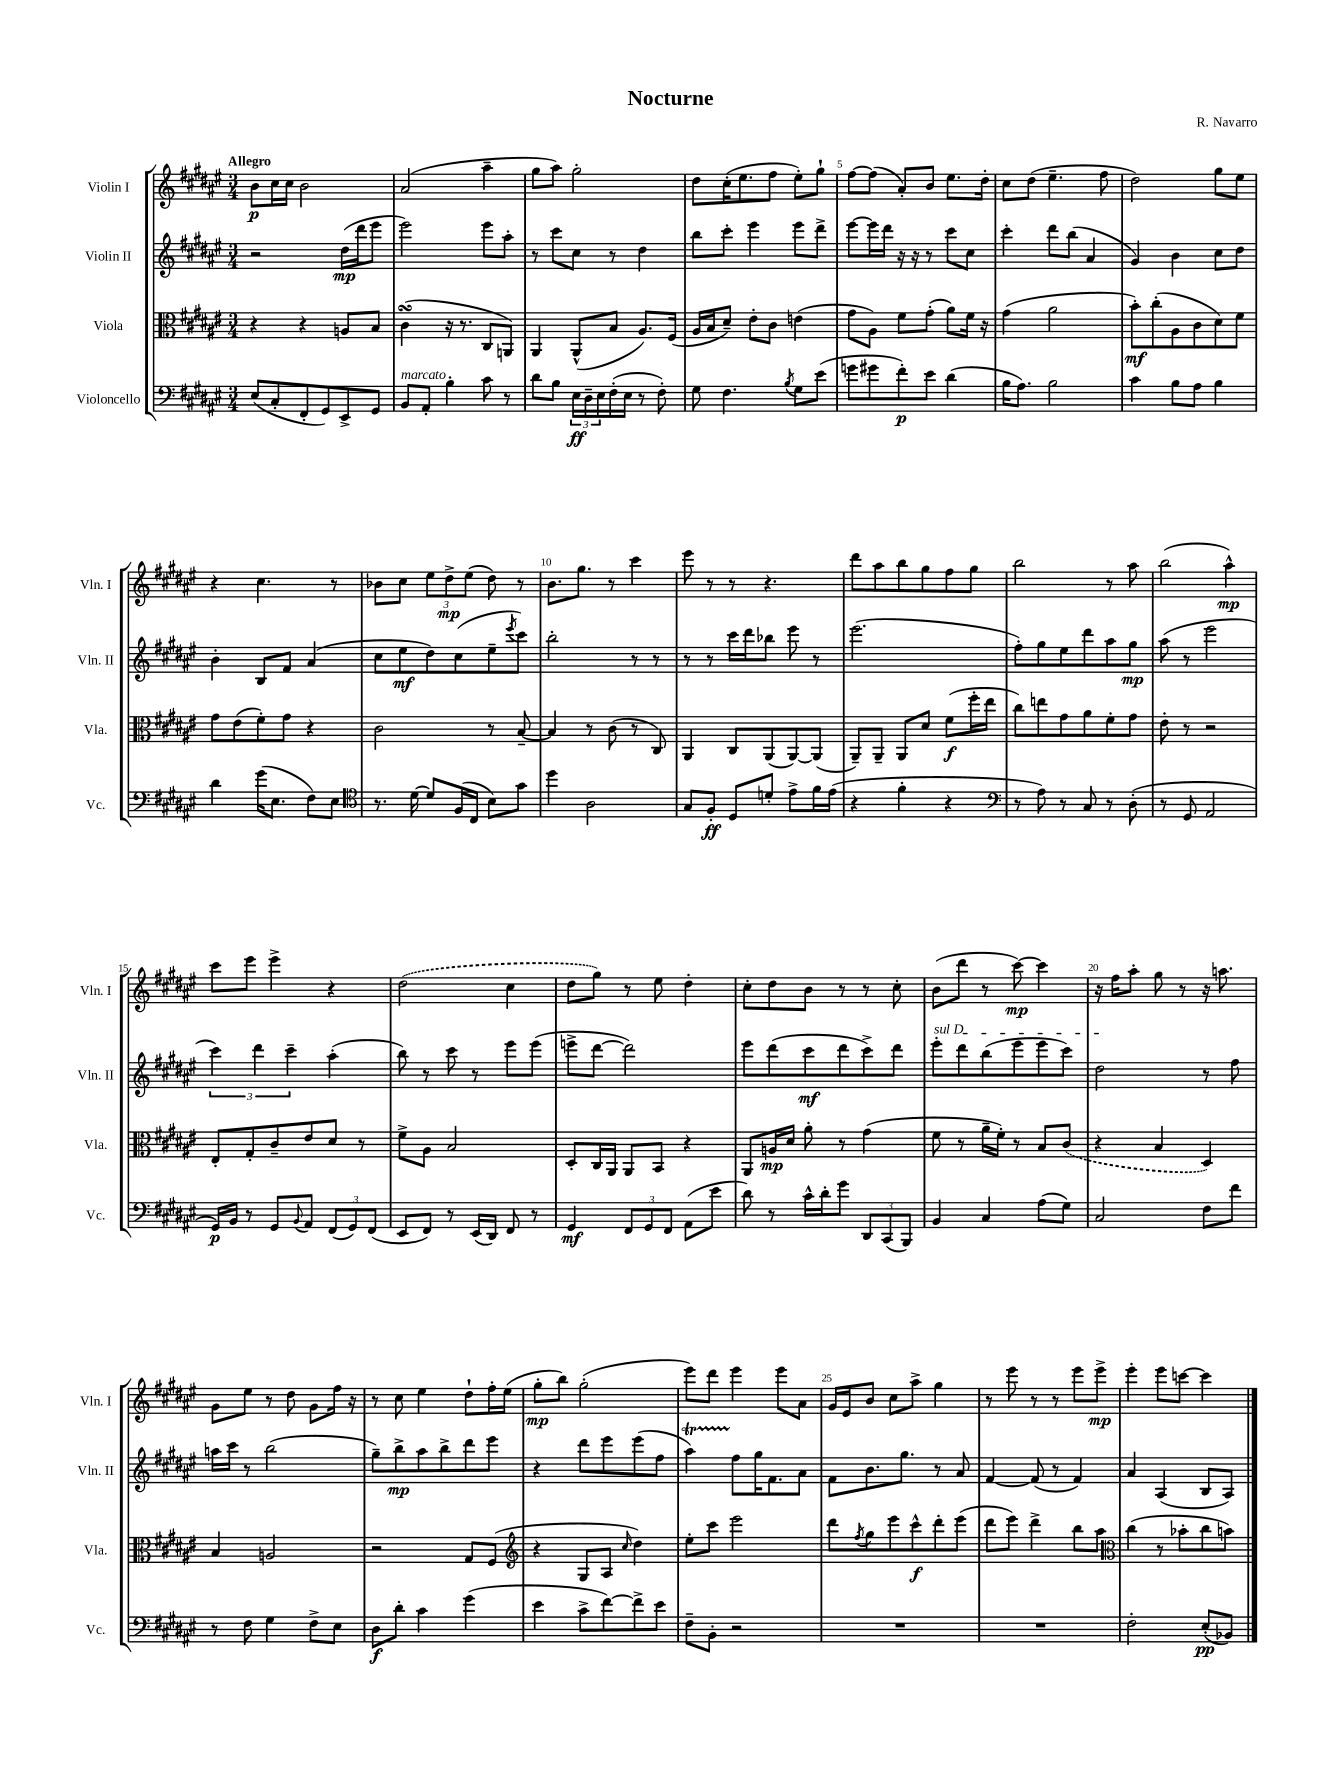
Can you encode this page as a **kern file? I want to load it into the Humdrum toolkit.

**kern	**kern	**kern	**kern
*staff4	*staff3	*staff2	*staff1
*clefF4	*clefC3	*clefG2	*clefG2
*k[f#c#g#d#a#e#]	*k[f#c#g#d#a#e#]	*k[f#c#g#d#a#e#]	*k[f#c#g#d#a#e#]
*M3/4	*M3/4	*M3/4	*M3/4
(8E#/L	4r	2r	8b\L
8C#'/	.	.	16cc#\L
.	.	.	16cc#\JJ
8FF#'/	4r	.	2b\
8GG#/)	.	.	.
8EE#^/	8A/L	(16dd#\LL	.
.	.	16ddd#\J	.
8GG#/J	8B/J	8eee#\J	.
=	=	=	=
8BB/L	(4c#\	2eee#\)	(2a#/
8AA#'/J	.	.	.
4B'\	16r	.	.
.	8.r	.	.
8c#\	8C#/L	8eee#\L	4aa#~\
8r	8AA/J)	8aa#'\J	.
=	=	=	=
8d#\L	4AA#/	8r	8gg#\L
8B\J	.	8ccc#\L	8aa#\J)
24E#\LL	(8AA#^^/L	8cc#\J	2gg#'\
24D#~\	.	.	.
24E#\	.	.	.
(16F#'\	8B/J	8r	.
16E#\JJ	.	.	.
8r	8.A#/L)	4dd#\	.
8F#'\)	.	.	.
.	(16F#/Jk	.	.
=	=	=	=
8G#\	16A#/LL	8bb\L	8dd#\L
.	16B/J	.	.
4.F#\	8d#~/J)	8ccc#'\J	(16cc#'\K
.	.	.	8.ee#\
.	8e#'\L	4eee#\	.
.	8c#\J	.	8ff#\J
8qB/	.	.	.
8G#\L	(4e\	8eee#\L	8ee#'\L)
(8e#\J	.	8ddd#^\J	8gg#`\J
=	=	=	=
8g\L	8g#\L	[8eee#\L	[8ff#\L
8g#\	8A#\J)	16eee#\]L	(8ff#\]J
.	.	16ddd#\JJ	.
8f#'\)	8f#\L	16r	8a#'/L)
.	.	16r	.
8e#\J	(8g#'\J	8r	8b/J
(4d#\	8a#\L)	8ccc#\L	8.ee#\L
.	16f#\Jk	8cc#\J	.
.	16r	.	16dd#'\Jk
=	=	=	=
16B\LK	(4g#\	4ccc#'\	8cc#\L
8.A#\J)	.	.	.
.	.	.	(8dd#\J
2B\	2a#\	8ddd#\L	4.ee#~\
.	.	(8bb\J	.
.	.	4a#/	.
.	.	.	8ff#\
=	=	=	=
4c#\	8b'\L)	4g#/)	2dd#\)
.	(8cc#'\	.	.
8B\L	8A#\	4b\	.
8A#\J	8c#\	.	.
4B\	8d#\)	8cc#\L	8gg#\L
.	8f#\J	8dd#\J	8ee#\J
=	=	=	=
4d#\	8g#\L	4b'\	4r
.	(8e#\	.	.
(16g#\LK	8f#'\)	8B/L	4.cc#\
8.E#\J	.	.	.
.	8g#\J	8f#/J	.
8F#\L)	4r	(4a#/	.
8E#\J	.	.	8r
=	=	=	=
*clefC4	*	*	*
8.r	2c#\	8cc#\L	8b-\L
.	.	8ee#\	8cc#\J
[16d#\	.	.	.
8d#/]L	.	8dd#\)	12ee#\L
.	.	.	12dd#^\
(16F#/L	.	(8cc#\	.
.	.	.	(12ee#\J
16C#/JJ	.	.	.
8B\L)	8r	8ee#~\	8dd#\)
.	.	8qeee#/	.
8g#\J	[8B~/	8ccc#\J)	8r
=	=	=	=
4dd#\	4B/]	2bb'\	8.b\L
.	.	.	8.gg#\J
2A#\	8r	.	.
.	(8c#\	.	8r
.	8r	8r	4ccc#\
.	8C#/)	8r	.
=	=	=	=
8G#/L	4AA#/	8r	8eee#\
8F#'/J	.	8r	8r
8D#/L	8C#/L	16ccc#\LL	8r
.	.	16ddd#\J	.
8d'/J	(8AA#/	8bb-\J	4.r
8e#^\L	[8AA#/)	8eee#\	.
16f#\L	(8AA#/]J	8r	.
(16e#\JJ	.	.	.
=	=	=	=
4r	8AA#~/L)	(2.eee#\	8ddd#\L
.	8AA#~/J	.	8aa#\
4f#'\	8AA#/L	.	8bb\
.	8d#/J	.	8gg#\
4r	(8f#\L	.	8ff#\
.	16ff#'\L	.	8gg#\J
.	16ee#\JJ	.	.
=	=	=	=
*clefF4	*	*	*
8r	8cc#\L)	8ff#'\L)	2bb\
8A#\)	8ee\	8gg#\	.
8r	8g#\	8ee#\	.
8C#/	8a#\	8ddd#\	.
8r	8f#'\	8aa#\	8r
(8D#'\	8g#\J	8gg#\J	8aa#\
=	=	=	=
8r	8e#'\	(8aa#\	(2bb\
8GG#/	8r	8r	.
2AA#/	2r	2eee#\	.
.	.	.	4aa#^^\)
=	=	=	=
16GG#/LL)	8E#'/L	6ccc#\)	8ccc#\L
16BB/JJ	.	.	.
8r	8G#'/	.	8eee#\J
.	.	6ddd#\	.
8GG#/L	8c#~/	.	4eee#^\
.	.	6ccc#~\	.
8qqBB/	.	.	.
8AA#/J	8e#/	.	.
(12FF#/L	8d#/J	(4aa#'\	4r
12GG#/)	.	.	.
.	8r	.	.
(12FF#/J	.	.	.
=	=	=	=
8EE#/L	8f#^\L	8bb\)	(2dd#\
8FF#/J)	8A#\J	8r	.
8r	2B/	8ccc#\	.
(16EE#/LL	.	8r	.
16DD#/JJ)	.	.	.
8FF#/	.	8eee#\L	4cc#\
8r	.	(8eee#\J	.
=	=	=	=
4GG#/	8D#'/L	8eee^\L	8dd#\L
.	16C#/L	[8ddd#\J	8gg#\J)
.	16AA#/JJ	.	.
12FF#/L	8AA#/L	2ddd#\])	8r
12GG#/	.	.	.
.	8BB/J	.	8ee#\
12FF#/J	.	.	.
(8AA#\L	4r	.	4dd#'\
8e#\J	.	.	.
=	=	=	=
8d#\)	8AA#/L	8eee#\L	8cc#'\L
8r	16A/L	(8ddd#\	8dd#\
.	16d#/JJ	.	.
16c#^^\LL	8a#'\	8ccc#\	8b\J
16d#'\J	.	.	.
8g#\J	8r	8ddd#\	8r
12DD#/L	(4g#\	8ccc#^\)	8r
(12CC#/	.	.	.
.	.	8ddd#\J	8cc#'\
12BBB/J)	.	.	.
=	=	=	=
4BB/	8f#\	8eee#'\L	(8b\L
.	8r	8ddd#\	8ddd#\J
4C#/	16a#~\LL	(8bb\	8r
.	16f#'\JJ)	.	.
.	8r	8eee#\	[8ccc#\)
(8A#\L	8B/L	8eee#\	4ccc#\]
8G#\J)	(8c#/J	8ccc#\J)	.
=	=	=	=
2C#/	4r	2dd#\	16r
.	.	.	16ff#\LK
.	.	.	8aa#'\J
.	4B/	.	8gg#\
.	.	.	8r
8F#\L	4D#/)	8r	16r
.	.	.	8.aa\
8f#\J	.	8ff#\	.
=	=	=	=
8r	4B/	16aa\LL	8g#\L
.	.	16ccc#\JJ	.
8F#\	.	8r	8ee#\J
4G#\	2A/	(2bb\	8r
.	.	.	8dd#\
8F#^\L	.	.	8g#\L
8E#\J	.	.	16ff#\Jk
.	.	.	16r
=	=	=	=
8D#\L	2r	8gg#~\L)	8r
8d#'\J	.	8bb^\	8cc#\
4c#\	.	8aa#\	4ee#\
.	.	8bb^\	.
(4g#\	8G#/L	8ddd#\	8dd#`\L
.	(8F#/J	8eee#\J	16ff#'\L
.	.	.	(16ee#\JJ
=	=	=	=
*	*clefG2	*	*
4e#\	4r	4r	8gg#'\L
.	.	.	8bb\J)
8c#^\L	8G#/L	8ddd#\L	(2gg#'\
[8f#\)	8A#/J	8eee#\	.
.	16qqcc#/	.	.
8f#^\]	4dd#\)	(8eee#\	.
8e#\J	.	8ff#\J	.
=	=	=	=
8F#~\L	8ee#'\L	4aa#\)	8eee#\L)
8BB'\J	8ccc#\J	.	8ddd#\J
2r	2eee#\	8ff#\L	4eee#\
.	.	16gg#\K	.
.	.	8.f#\	.
.	.	.	8eee#\L
.	.	8a#\J	8a#\J
=	=	=	=
2.r	8ddd#\L	8f#\L	16g#/LL
.	.	.	16e#/J
.	8qff#/	.	.
.	8gg#\	8.b\	8b/J
.	8eee#\	.	8cc#\L
.	.	8.gg#\J	.
.	8ccc#^^\	.	8aa#^\J
.	8ddd#'\	8r	4gg#\
.	(8eee#\J	8a#/	.
=	=	=	=
2.r	8ddd#\L	[4f#/	8r
.	8eee#\J)	.	8eee#\
.	4ddd#^\	(8f#/]	8r
.	.	8r	8r
.	8bb\L	4f#/)	8eee#\L
.	8aa#\J	.	8eee#^\J
=	=	=	=
*	*clefC3	*	*
2F#'\	(4cc#\	4a#/	4eee#'\
.	8r	(4A#/	8eee#\L
.	8b-'\L	.	[8ccc\J
(8E#'/L	8cc#\	8B/L	4ccc\]
8BB-/J)	8b\J)	8A#/J)	.
==	==	==	==
*-	*-	*-	*-
